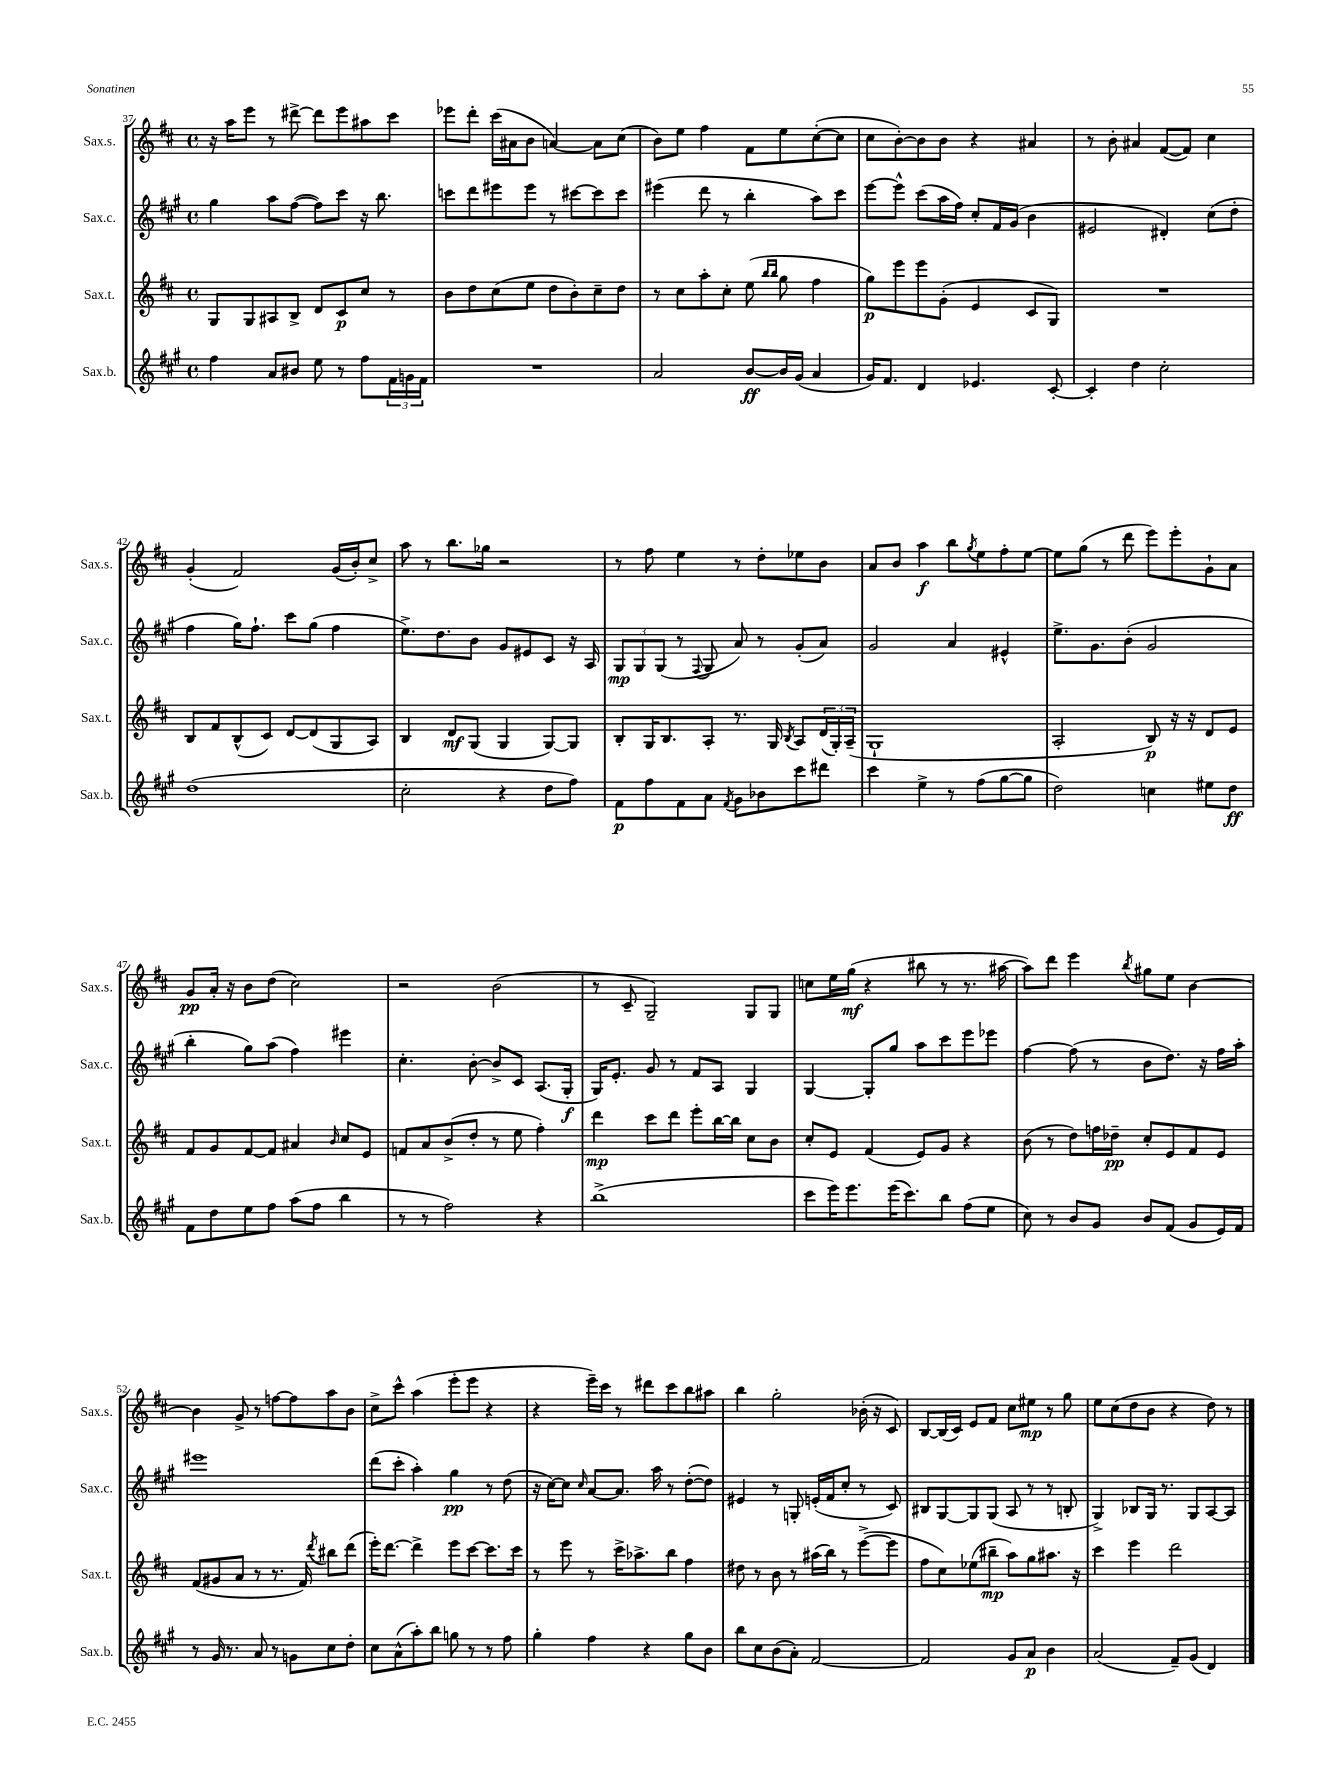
<<
\new StaffGroup <<
\new Staff = "s0" \with { instrumentName = "Sax.s." shortInstrumentName = "Sax.s." } {
    \clef treble \key d \major \defaultTimeSignature \time 4/4
    r16 a''16 e'''8 r8 dis'''8~-> dis'''8 e'''8 ais''8 cis'''8 |
    ees'''8 d'''8-. cis'''16( ais'16 b'8 a'4~) a'8 cis''8( |
    b'8) e''8 fis''4 fis'8 e''8 cis''8~-.( cis''8 |
    cis''8 b'8~-.) b'8 b'8 r4 ais'4 |
    r8 b'8-. ais'4 fis'8~( fis'8) cis''4 |
    g'4-.( fis'2) g'16( b'16-.) cis''8-> |
    a''8 r8 b''8. ges''16 r2 |
    r8 fis''8 e''4 r8 d''8-. ees''8 b'8 |
    a'8 b'8 a''4\f b''8 \acciaccatura { g''8 } e''8 fis''8-. e''8~ |
    e''8 g''8( r8 d'''8 e'''8) e'''8-. g'8-! a'8 |
    g'8\pp a'16-. r16 b'8 d''8( cis''2) |
    r2 b'2( |
    r8 cis'8-- g2--) g8 g8 |
    c''8 e''16 g''16\mf( r4 bis''8 r8 r8. ais''16~ |
    ais''8) d'''8 e'''4 \acciaccatura { b''8 } gis''8 e''8 b'4~ |
    b'4 g'8-> r8 f''8~ f''8 a''8 b'8 |
    cis''8-> cis'''8-^ a''4( e'''8-. e'''8 r4 |
    r4 e'''16--) cis'''16 r8 dis'''8 cis'''8 b''8 ais''8 |
    b''4 g''2-. bes'16-.( r16 cis'8) |
    b8~ b16( cis'16) e'8 fis'8 cis''8 eis''8\mp r8 g''8 |
    e''8 cis''8( d''8 b'8 r4 d''8) r8 \bar "|." |
}
\new Staff = "s1" \with { instrumentName = "Sax.c." shortInstrumentName = "Sax.c." } {
    \clef treble \key a \major \defaultTimeSignature \time 4/4
    gis''4 a''8 fis''8~( fis''8) cis'''8 r16 b''8. |
    c'''8 d'''8 eis'''8 eis'''8 r8 cis'''8~ cis'''8 cis'''8 |
    eis'''4( d'''8 r8 b''4-. a''8) cis'''8 |
    e'''8~ e'''8-^ cis'''8( a''16 fis''16) cis''8-. fis'16 gis'16( b'4 |
    eis'2 dis'4-.) cis''8( d''8-. |
    fis''4 gis''16) fis''8.-! cis'''8 gis''8( fis''4 |
    e''8.->) d''8. b'8 gis'8 eis'8 cis'8 r16 a16 |
    \tuplet 3/2 { gis8\mp gis8 gis8( } r8 \appoggiatura { fis8 } gis8 a'8) r8 gis'8-.( a'8) |
    gis'2 a'4 eis'4-^ |
    e''8.-> gis'8. b'8-.( gis'2 |
    b''4-. gis''8) a''8( fis''4) eis'''4 |
    cis''4.-. b'8~-. b'8-> cis'8 a8.( gis16-.\f |
    gis16) e'8.-. gis'8 r8 fis'8 a8 gis4 |
    gis4~ gis8-. gis''8 a''8 cis'''8 e'''8 ees'''8 |
    fis''4~ fis''8( r8 b'8 d''8.) r16 fis''16 a''16-. |
    eis'''1 |
    d'''8( cis'''8-. a''4-.) gis''4\pp r8 d''8( |
    r16 cis''16~) cis''8 \grace { cis''16 } a'8~ a'8. a''16 r8 d''8~-.( d''8) |
    eis'4 r8 g8-. e'16-.( fis'16 cis''8-. r8 cis'8) |
    bis8 gis8~ gis8 gis8( a8 r8 r8 b8-. |
    gis4->) bes8 gis16 r8. gis8 a8~ a8 \bar "|." |
}
\new Staff = "s2" \with { instrumentName = "Sax.t." shortInstrumentName = "Sax.t." } {
    \clef treble \key d \major \defaultTimeSignature \time 4/4
    g8 g8 ais8 b8-> d'8 cis'8\p cis''8 r8 |
    b'8 d''8 cis''8( e''8 d''8 b'8-.) cis''8-- d''8 |
    r8 cis''8 a''8-. cis''8-. e''8( \grace { b''16 b''16 } g''8 fis''4 |
    g''8\p) e'''8 e'''8 g'8-.( e'4 cis'8 g8) |
    R1 |
    b8 fis'8 b8-^( cis'8) d'8~ d'8( g8 a8) |
    b4 d'8\mf g8( g4 g8~) g8 |
    b8-. g16 b8. a8-. r8. g16 \acciaccatura { b8 } a8 \tuplet 3/2 { d'16( g16-.) a16--( } |
    g1-! |
    a2-. b8\p) r16 r16 d'8 e'8 |
    fis'8 g'8 fis'8~ fis'8 ais'4 \grace { b'16 } cis''8 e'8 |
    f'8 a'8 b'8->( d''8-. r8 e''8 fis''4-.) |
    d'''4\mp cis'''8 d'''8 e'''8-. b''16~ b''16 cis''8 b'8 |
    cis''8-. e'8 fis'4( e'8) g'8 r4 |
    b'8( r8 d''8) f''16 des''16--\pp cis''8-. e'8 fis'8 e'8 |
    fis'8( gis'8 a'8 r8 r8. fis'16) \acciaccatura { d'''8 } bis''8 d'''8( |
    e'''16-.) d'''8.~ d'''4-> e'''8 cis'''8~ cis'''8. cis'''16 |
    r8 e'''8 r8 cis'''16-> aes''8.-> b''8 fis''4 |
    dis''8 r8 b'8 r8 ais''16( b''16) r8 e'''8~->( e'''8 |
    fis''8 cis''8) ees''8( bis''8--\mp a''8) g''8 ais''8. r16 |
    cis'''4 e'''4 d'''2 \bar "|." |
}
\new Staff = "s3" \with { instrumentName = "Sax.b." shortInstrumentName = "Sax.b." } {
    \clef treble \key a \major \defaultTimeSignature \time 4/4
    fis''4 a'8 bis'8 e''8 r8 fis''8 \tuplet 3/2 { fis'16 g'16 fis'16 } |
    R1 |
    a'2 b'8~\ff b'16 gis'16( a'4 |
    gis'16) fis'8. d'4 ees'4. cis'8~-. |
    cis'4-. d''4 cis''2-. |
    d''1( |
    cis''2-. r4 d''8 fis''8) |
    fis'8\p fis''8 fis'8 a'8 \acciaccatura { fis'8 } gis'8 bes'8 cis'''8 dis'''8 |
    cis'''4 e''4-> r8 fis''8( gis''8~ gis''8 |
    d''2) c''4 eis''8 d''8\ff |
    fis'8 d''8 e''8 fis''8 a''8( fis''8 b''4 |
    r8 r8 fis''2) r4 |
    b''1->( |
    cis'''8 e'''16) e'''8. e'''16( cis'''8.) b''8 fis''8( e''8 |
    cis''8) r8 b'8 gis'8 b'8 fis'8( gis'8 e'16) fis'16 |
    r8 gis'16 r8. a'8 r8 g'8 cis''8 d''8-. |
    cis''8 a'8-^( a''8-.) b''8 g''8 r8 r8 fis''8 |
    gis''4-. fis''4 r4 gis''8 b'8 |
    b''8 cis''8 b'8( a'8-.) fis'2~ |
    fis'2 gis'8 a'8\p b'4 |
    a'2( fis'8--) gis'8( d'4) \bar "|." |
}
>>
>>
\layout { \context { \Score currentBarNumber = #37 } }
